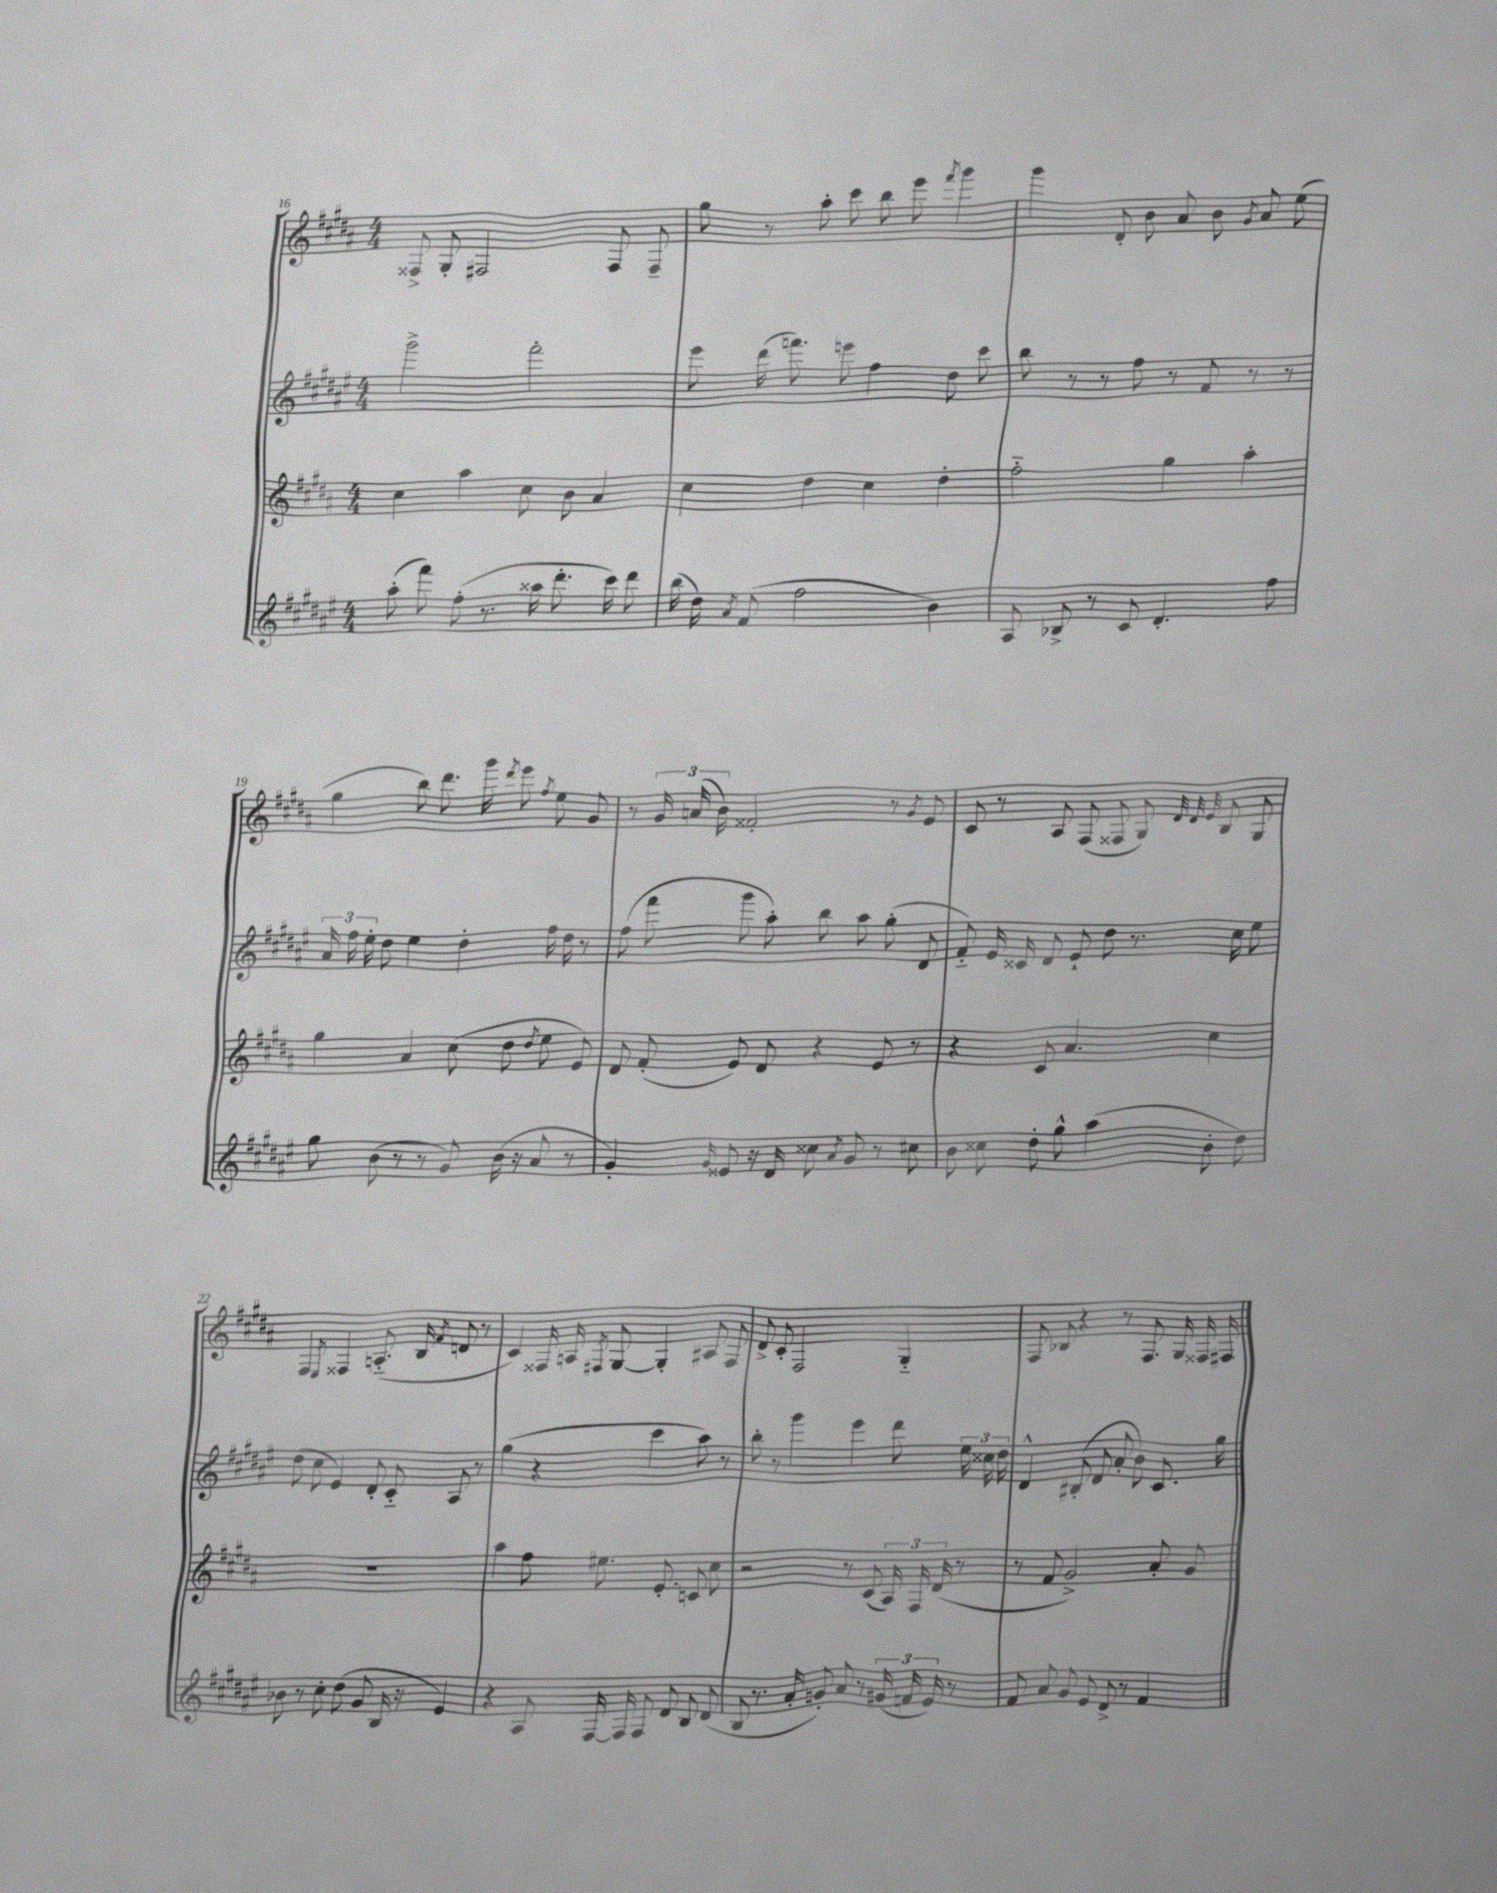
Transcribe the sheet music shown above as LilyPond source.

<<
\new StaffGroup <<
\new Staff = "s0" {
    \clef treble \key b \major \numericTimeSignature \time 4/4
    \autoBeamOff fisis8-> gis8-. fis2 fis8 fis8-- |
    gis''8 r8 ais''8-. cis'''8 b''8 e'''8 \acciaccatura { fis'''8 } gis'''4 |
    gis'''4 dis'8-. b'8 ais'8 b'8 \acciaccatura { gis'8 } ais'8 e''8( |
    gis''4 b''8) dis'''8. gis'''16 \acciaccatura { dis'''8 } e'''8 \acciaccatura { fis''8 } e''8 gis'8 |
    r8 \tuplet 3/2 { gis'16 a'16( b'16) } fisis'2-. r8 \acciaccatura { gis'8 } e'8 |
    cis'8 r8 ais8 fis8( fisis8 gis8) \grace { dis'32 dis'32 e'32 } b8 gis8 |
    fis4 \acciaccatura { e8 } fisis4 a8.-_( b16 \acciaccatura { fis'8 } d'8 r8 |
    cis'4) fisis16 a16 \acciaccatura { fis8 } gis8~ gis4-. ais8 fis8 |
    dis'8-> cis'8-. fis2 gis4-_ |
    fis8 bes8 r4 r8 fis8. gis16 fisis16 fis16 \bar "|." |
}
\new Staff = "s1" {
    \clef treble \key fis \major \numericTimeSignature \time 4/4
    \autoBeamOff gis'''2-> fis'''2-. |
    eis'''8 dis'''16( f'''8.) e'''8 fis''4 dis''8 cis'''8 |
    b''8 r8 r8 fis''8 r8 fis'8 r8 r8 |
    \tuplet 3/2 { ais'16 fis''16 eis''16-. } dis''8 eis''4 dis''4-. fis''16 dis''16 r8 |
    fis''8( fis'''8 gis'''8 ais''8-.) b''8 ais''8 gis''8-.( dis'8 |
    fis'8-_) eis'16 cisis'16 dis'8 eis'8-! dis''8 r8. cis''16 eis''8 |
    dis''8( cis''8 eis'4) dis'8-. cis'8-_ ais8 r8 |
    gis''4( r4 cis'''4 ais''8) r8 |
    b''8-. r8 gis'''4 eis'''4 dis'''8 \tuplet 3/2 { eis''16 cisis''16 dis''16 } |
    dis'4-^ bis8-.( dis'8 ais'8-. b'8) cis'8. gis''16 \bar "|." |
}
\new Staff = "s2" {
    \clef treble \key b \major \numericTimeSignature \time 4/4
    \autoBeamOff cis''4 ais''4 cis''8 b'8 ais'4 |
    cis''4 dis''4 cis''4 dis''4-. |
    fis''2-_ gis''4 ais''4-. |
    gis''4 ais'4 cis''8( dis''8 \acciaccatura { dis''8 } e''8 e'8) |
    dis'8 fis'8-.( e'8) dis'8 r4 e'8 r8 |
    r4 cis'8 ais'4. cis''4 |
    R1 |
    ais''4 fis''8 eis''8. e'8.-. c'8 cis''8 |
    r2 r8 cis'8( \tuplet 3/2 { ais16) fis16 dis'16( } r8 |
    r8 fis'8 gis'2->) ais'8-. gis'8 \bar "|." |
}
\new Staff = "s3" {
    \clef treble \key fis \major \numericTimeSignature \time 4/4
    \autoBeamOff ais''8-.( fis'''8) fis''8-.( r8. aisis''16 dis'''8.-. cis'''16) dis'''8 |
    b''16( dis''16) \acciaccatura { ais'8 } fis'8( fis''2 b'4) |
    ais8 bes8-> r8 cis'8 dis'4.-. fis''8 |
    gis''8 b'8( r8 r8 gis'8) b'16( r16 ais'8 r8 |
    gis'4-.) \grace { gis'16 } eisis'8 r16 dis'16 cisis''8 \acciaccatura { ais'8 } gis'8 r8 cis''8 |
    b'8 cisis''8 dis''8-. gis''8-^ ais''4( b'8-. dis''8) |
    bes'8 r8 cis''8-. dis''8( gis'8 b16 r16 eis'4) |
    r4 ais8 fis16~ fis16 fis8 dis'8 b8 dis'8( |
    b8 r8. ais'16-. g'8-.) ais'8 r8 \tuplet 3/2 { gis'16( f'16 eis'16) } r8 |
    fis'8 ais'8 gis'8 eis'8 dis'8-> r8 fis'4 \bar "|." |
}
>>
>>
\layout { \context { \Score currentBarNumber = #16 } }
